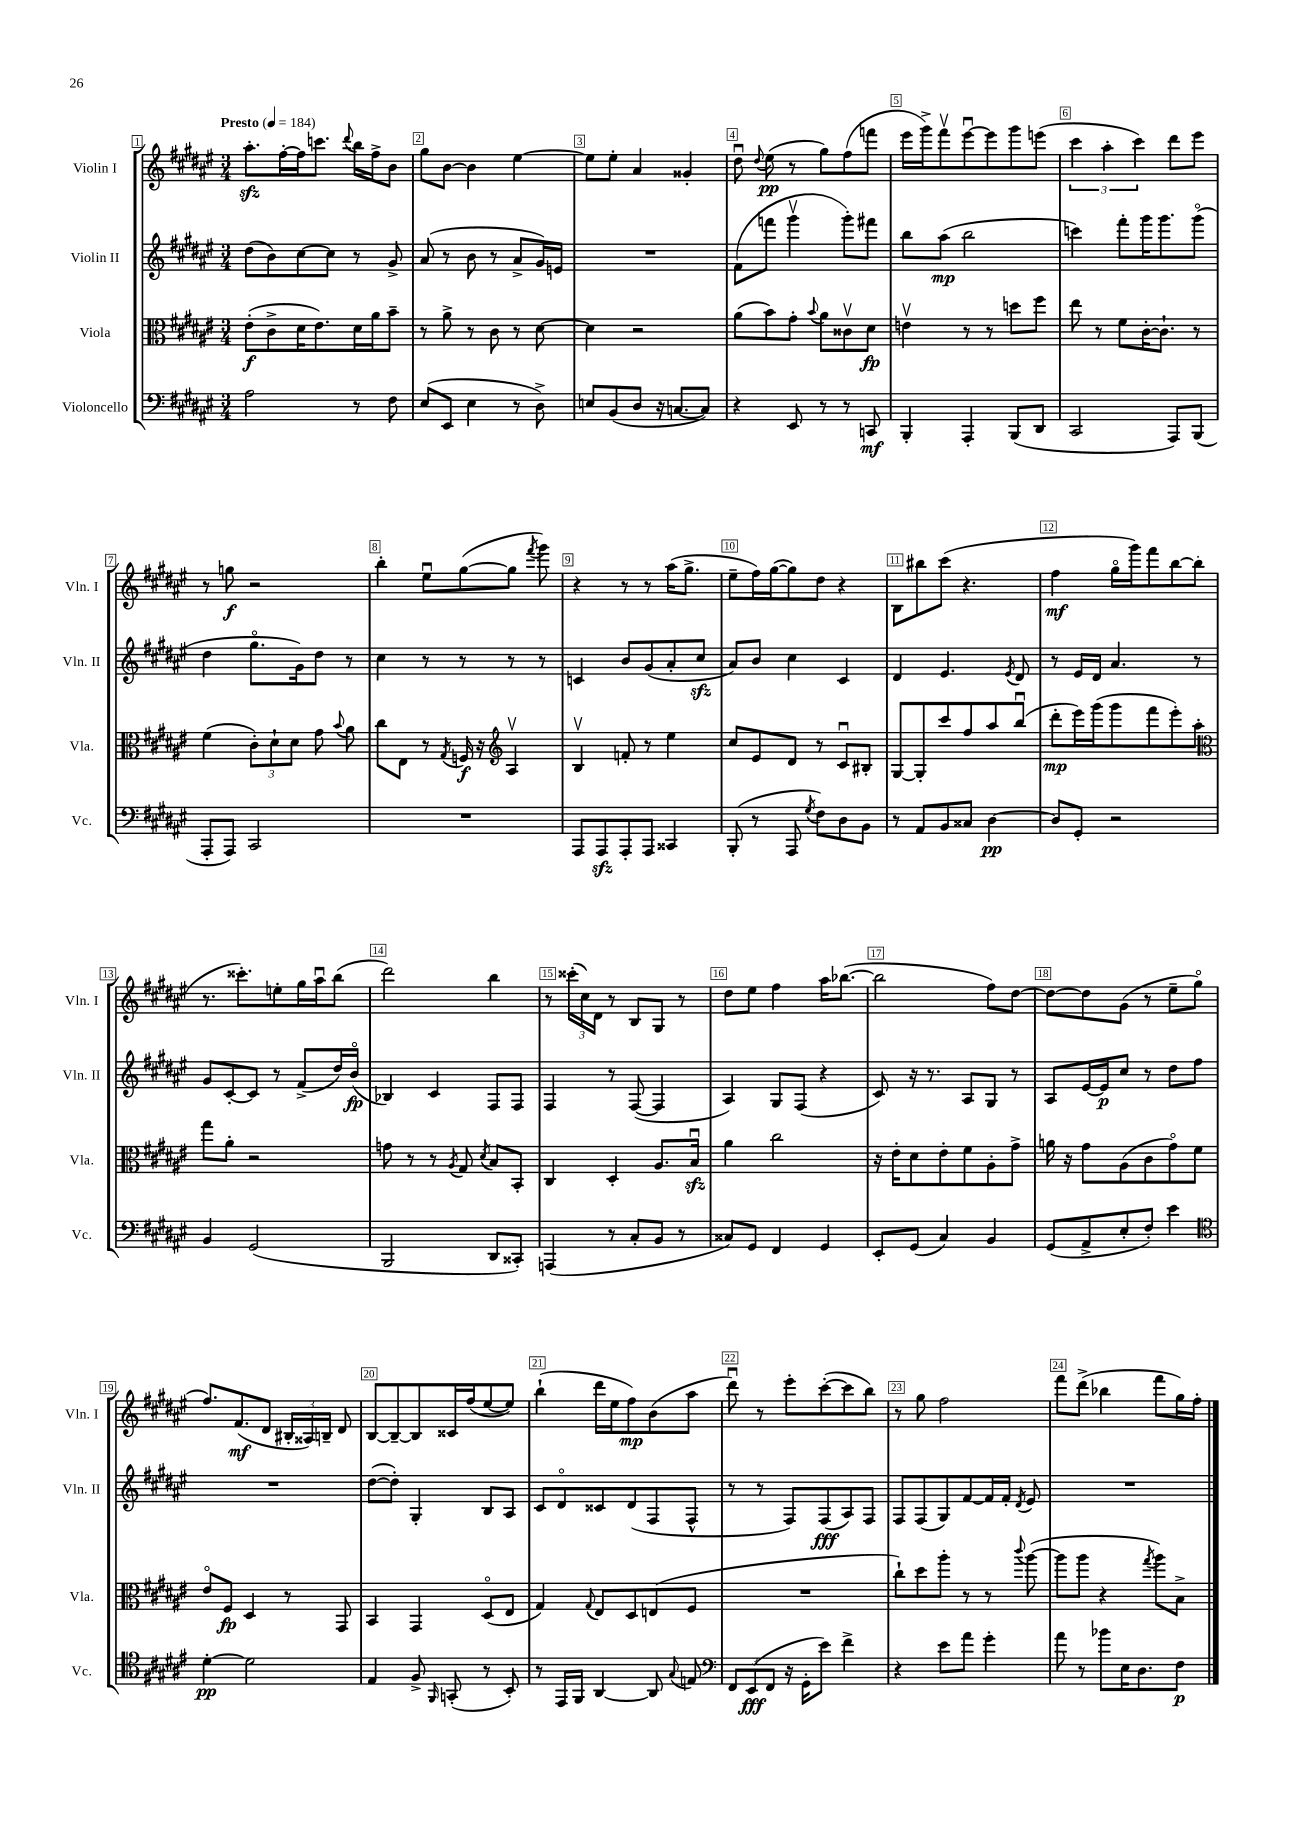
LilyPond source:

<<
\new StaffGroup <<
\new Staff = "s0" \with { instrumentName = "Violin I" shortInstrumentName = "Vln. I" } {
    \clef treble \key fis \major \numericTimeSignature \time 3/4 \tempo "Presto" 4 = 184
    \autoBeamOff ais''8.[-.\sfz fis''16~-. fis''16 c'''8.] \appoggiatura { dis'''8 } b''16[ fis''16-> b'8] |
    gis''8[ b'8]~ b'4 eis''4~ |
    eis''8[ eis''8]-. ais'4 gisis'4-. |
    dis''8\downbow \appoggiatura { dis''8 } eis''8\pp( r8 gis''8[) fis''8( f'''8] |
    eis'''16[ gis'''16->) fis'''8\upbow eis'''8~\downbow eis'''8 gis'''8 e'''8]( |
    \tuplet 3/2 { cis'''4 ais''4-. cis'''4) } dis'''8[ eis'''8] |
    r8 g''8\f r2 |
    b''4-. eis''8[\downbow gis''8~( gis''8] \acciaccatura { fis'''8 } gis'''8) |
    r4 r8 r8 ais''16[( gis''8.]-> |
    eis''8[-- fis''16) gis''16~( gis''8) dis''8] r4 |
    b8[ bis''8 cis'''8]( r4. |
    fis''4\mf gis''16[\flageolet gis'''16) fis'''8 b''8~ b''8]( |
    r8. cisis'''8.[-.) e''8-. gis''16 ais''16\downbow b''8]( |
    dis'''2) b''4 |
    r8 \tuplet 3/2 { cisis'''16[-.( cis''16) dis'16] } r8 b8[ gis8] r8 |
    dis''8[ eis''8] fis''4 ais''16[ bes''8.]~( |
    bes''2 fis''8[) dis''8]~ |
    dis''8[~ dis''8 gis'8]( r8 eis''8[-- gis''8]\flageolet |
    fis''8.[) fis'8.\mf( dis'8] \tuplet 3/2 { bis16[-. aisis16) b16]-- } dis'8 |
    b8[~ b8~-- b8 cisis'16 fis''16( eis''8~ eis''8]) |
    b''4-!( dis'''16[ eis''16 fis''8\mp) b'8( ais''8] |
    dis'''8\downbow) r8 eis'''8[-. cis'''8~-.( cis'''8 b''8]) |
    r8 gis''8 fis''2 |
    fis'''8[ dis'''8]->( bes''4 fis'''8[ gis''16) fis''16]-. \bar "|." |
}
\new Staff = "s1" \with { instrumentName = "Violin II" shortInstrumentName = "Vln. II" } {
    \clef treble \key fis \major \numericTimeSignature \time 3/4
    \autoBeamOff dis''8[( b'8) cis''8~ cis''8] r8 gis'8-> |
    ais'8( r8 b'8 r8 ais'8[-> gis'16) e'16] |
    R2. |
    fis'8[( f'''8] gis'''4\upbow gis'''8[-.) fis'''8] |
    b''8[ ais''8]\mp( b''2 |
    c'''4) fis'''8[-. gis'''16 gis'''8. gis'''8]\flageolet( |
    dis''4 gis''8.[\flageolet gis'16) dis''8] r8 |
    cis''4 r8 r8 r8 r8 |
    c'4 b'8[ gis'8( ais'8-. cis''8]\sfz |
    ais'8[) b'8] cis''4 cis'4 |
    dis'4 eis'4. \acciaccatura { eis'8 } dis'8 |
    r8 eis'16[ dis'16] ais'4. r8 |
    gis'8[ cis'8~-. cis'8] r8 fis'8[->( dis''16) b'16]\flageolet\fp( |
    bes4) cis'4 fis8[ fis8] |
    fis4 r8 fis8~( fis4 |
    ais4) gis8[ fis8]( r4 |
    cis'8) r16 r8. ais8[ gis8] r8 |
    ais8[ eis'16~ eis'16\p cis''8] r8 dis''8[ fis''8] |
    R2. |
    dis''8[~( dis''8]-.) gis4-. b8[ ais8] |
    cis'8[ dis'8\flageolet cisis'8 dis'8( fis8 fis8]-^ |
    r8 r8 fis8[) fis8\fff( ais8) fis8] |
    fis8[ fis8( gis8) fis'8~ fis'16 fis'16]-. \acciaccatura { dis'8 } eis'8 |
    R2. \bar "|." |
}
\new Staff = "s2" \with { instrumentName = "Viola" shortInstrumentName = "Vla." } {
    \clef alto \key fis \major \numericTimeSignature \time 3/4
    \autoBeamOff eis'8[-.\f( cis'8-> dis'16 eis'8.) dis'16 ais'16 b'8]-- |
    r8 ais'8-> r8 cis'8 r8 dis'8~ |
    dis'4 r2 |
    ais'8[( b'8) gis'8]-. \appoggiatura { b'8 } ais'8[ cisis'8\upbow dis'8]\fp |
    e'4\upbow r8 r8 d''8[ fis''8] |
    eis''8 r8 fis'8[ cis'16~-. cis'8.]-! r8 |
    fis'4( \tuplet 3/2 { cis'8[-.) dis'8-! dis'8] } gis'8 \appoggiatura { b'8 } ais'8 |
    cis''8[ eis8] r8 \acciaccatura { gis8 } f16\f r16 \clef treble ais4\upbow |
    b4\upbow f'8-. r8 eis''4 |
    cis''8[ eis'8 dis'8] r8 cis'8[\downbow bis8]-. |
    gis8[~ gis8-. cis'''8 fis''8 ais''8 b''8]\downbow( |
    dis'''8[-.\mp eis'''16) gis'''16( gis'''8 fis'''8 eis'''8-.) ais''8]-. |
    \clef alto gis''8[ ais'8]-. r2 |
    g'8 r8 r8 \acciaccatura { ais8 } gis8 \acciaccatura { dis'8 } b8[ b,8]-. |
    cis4 dis4-. ais8.[ b16]\downbow\sfz |
    ais'4 cis''2 |
    r16 eis'16[-. dis'8 eis'8-. fis'8 ais8-. gis'8]-> |
    a'16 r16 gis'8[ ais8( cis'8 gis'8\flageolet) fis'8] |
    eis'8[\flageolet fis8]\fp dis4 r8 gis,8 |
    b,4 gis,4 dis8[\flageolet( eis8] |
    gis4) \appoggiatura { gis8 } eis8[ dis8 e8( fis8] |
    R2. |
    cis''8[-!) dis''8 ais''8]-. r8 r8 \appoggiatura { cis'''8 } ais''8~( |
    ais''8[ ais''8] r4 \acciaccatura { gis''8 } ais''8[) b8]-> \bar "|." |
}
\new Staff = "s3" \with { instrumentName = "Violoncello" shortInstrumentName = "Vc." } {
    \clef bass \key fis \major \numericTimeSignature \time 3/4
    \autoBeamOff ais2 r8 fis8 |
    eis8[( eis,8] eis4 r8 dis8->) |
    e8[ b,8( dis8] r16 c8.[~ c8]) |
    r4 eis,8 r8 r8 c,8\mf |
    b,,4-. ais,,4-. b,,8[( dis,8] |
    cis,2 ais,,8[) b,,8]( |
    ais,,8[-. ais,,8]) cis,2 |
    R2. |
    ais,,8[ ais,,8\sfz ais,,8-. ais,,8] cisis,4 |
    b,,8-.( r8 ais,,8 \acciaccatura { gis8 } fis8[) dis8 b,8] |
    r8 ais,8[ b,8 cisis8] dis4~\pp |
    dis8[ gis,8]-. r2 |
    b,4 gis,2( |
    b,,2 dis,8[ cisis,8]-.) |
    a,,4( r8 cis8[-. b,8] r8 |
    cisis8[) gis,8] fis,4 gis,4 |
    eis,8[-. gis,8]( cis4) b,4 |
    gis,8[( ais,8-> eis8-. fis8]-.) eis'4 |
    \clef tenor dis'4~-.\pp dis'2 |
    eis4 fis8-> \grace { fis,16 } g,8-.( r8 b,8-.) |
    r8 eis,16[ fis,16] ais,4~ ais,8 \appoggiatura { gis8 } e8 |
    \clef bass \tuplet 3/2 { fis,8[ eis,8\fff( fis,8] } r16 gis,16[-. eis'8]) fis'4-> |
    r4 eis'8[ ais'8] gis'4-. |
    ais'8 r8 bes'8[ eis16 dis8. fis8]\p \bar "|." |
}
>>
>>
\layout { \context { \Score \override BarNumber.break-visibility = ##(#f #t #t) barNumberVisibility = #all-bar-numbers-visible \override BarNumber.stencil = #(make-stencil-boxer 0.1 0.3 ly:text-interface::print) } }
